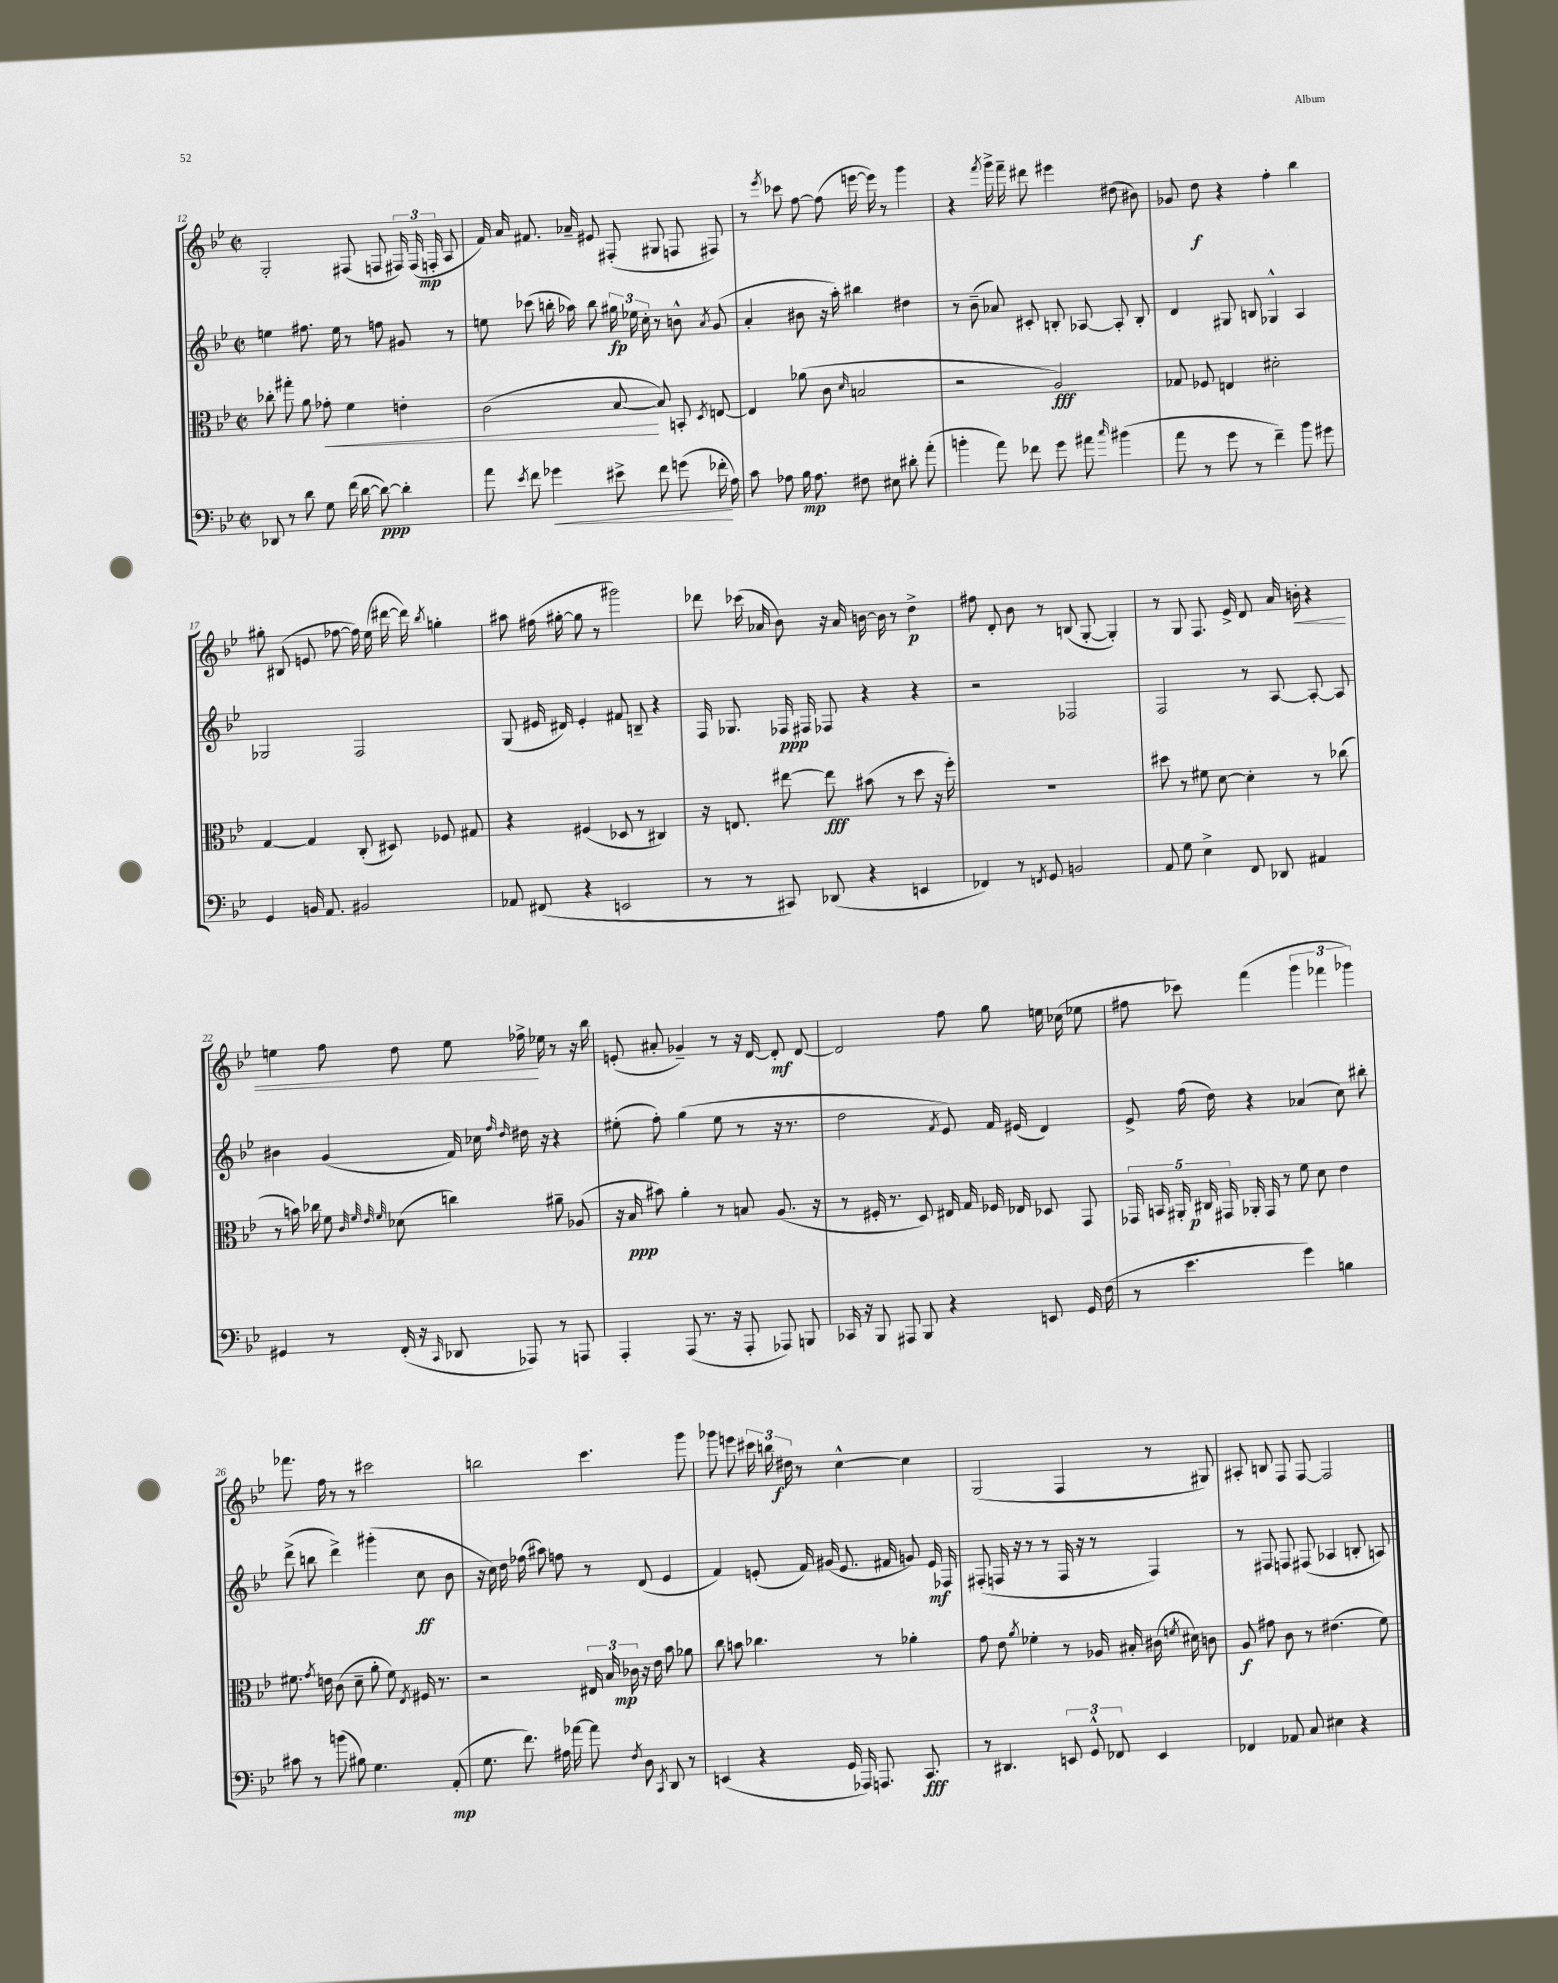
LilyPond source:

<<
\new StaffGroup <<
\new Staff = "s0" {
    \clef treble \key bes \major \defaultTimeSignature \time 2/2
    \autoBeamOff g2-. fis8( f8 \tuplet 3/2 { fis16) fis16( f16-.\mp } a8 |
    f'16) a'16 fis'8. aes'16-- eis'8 fis8-.( gis8 f8 fis8) |
    r8 \acciaccatura { ees'''8 } ces'''8 f''8~ f''8( e'''16~ e'''16) r8 g'''4 |
    r4 \acciaccatura { f'''8 } g'''16-> f'''16-- dis'''8 eis'''4 dis''8( bis'8) |
    ges'8 d''8\f r4 f''4-. bes''4 |
    gis''8-. bis8( e'8 fes''8~ fes''16) ees''16( dis'''16~ dis'''16) \acciaccatura { bes''8 } g''4-. |
    ais''8 fis''16( gis''16~-. gis''8 r8 gis'''2) |
    des'''8 ces'''16( aes'16 bes'8) r16 aes'16 b'16~ b'16 r8 d''4->\p |
    fis''8 d'8-. bes'8 r8 b8( g8~-. g4-.) |
    r8 g8 f8. ees'16-> d'8 a'16 b'16-.\< r4 |
    e''4 f''8 d''8 e''8 fes''16->\! ees''16 r8 r16 bes''16 |
    e'8-.( ais'8-. ges'4--) r8 r16 d'16~ d'8-.\mf d'8~ |
    d'2 f''8 g''8 e''16 ces''16( ees''8 |
    fis''8 ces'''8) f'''4( \tuplet 3/2 { g'''4 fes'''4 ges'''4) } |
    fes'''8. f''16 r8 r8 cis'''2 |
    b''2 c'''4. g'''8 |
    ges'''8 e'''8 \tuplet 3/2 { cis'''16 b''16 dis''16\f } r8 c''4~-^ c''4 |
    g2( f4 r8 gis8) |
    ais8-. b8 f8 f8~ f2 \bar "|." |
}
\new Staff = "s1" {
    \clef treble \key bes \major \defaultTimeSignature \time 2/2
    \autoBeamOff e''4 fis''8. e''16 r8 f''8 gis'8 r8 |
    e''8 ces'''8( b''16-. aes''16) b''8 \tuplet 3/2 { gis''16\fp ees''16 c''16-. } r8 b'8-^ \acciaccatura { a'8 } g'8( |
    a'4-. bis'8 r16 a''16-.) bis''4 dis''4 |
    r8 bes'8--( aes'8) cis'8-. b8-. aes8~ aes8-. b8-. |
    d'4 gis8 b8 ges4-^ a4 |
    ges2 f2 |
    g8( eis'16 dis'16) eis'4-. fis'8 b8-- r4 |
    f16 ges8. fes16\ppp fis16 fes8 r4 r4 |
    r2 fes2 |
    f2 r8 a8~ a8~-. a8 |
    bis'4 g'4( f'16) ces''16 \grace { f''16 d''16 } dis''16 r16 r4 |
    eis''8-.( f''8-.) g''4( eis''8 r8 r16 r8. |
    d''2 \acciaccatura { f'8 } ees'8) f'16 eis'16( d'4) |
    ees'8-> f''16( d''16) r4 aes'4( c''8) bis''8-. |
    d'''8->( b''8 d'''4->) gis'''4-.( c''8\ff bes'8 |
    r16 c''16) d''16 fes''16( ais''8) f''8 r8 d'8( ees'4 |
    f'4) e'8-.( f'16) gis'16( e'8. fis'16 g'8) e'16\mf fes16 |
    fis8-.( f16 r16 r8 r8 f16 r16 r8 f4) |
    r8 fis8 f8 fis8( aes4 b8-. a8) \bar "|." |
}
\new Staff = "s2" {
    \clef alto \key bes \major \defaultTimeSignature \time 2/2
    \autoBeamOff ces''8-. gis''8-. a'8 ges'8-.\< f'4 e'4-. |
    c'2( bes8~\! bes8) b,8-. \acciaccatura { d8 } e8~ |
    e4 aes'8( c'8 \grace { d'16 } b2 |
    r2 a2\fff) |
    ges8 fes8 e4 dis'2-. |
    g4~ g4 c8-.( dis8) fes8 gis8 |
    r4 fis4( des8 r8 cis4) |
    r16 e8. eis''8~ eis''8\fff bis'8( r8 d''8 r16 f''16-.) |
    R1 |
    dis''8 r8 fis'8 d'8~ d'4-. r8 ces''8( |
    r8 b'16) ces''16 f'8 \grace { c'32 f'32 ees'32 f'32 } des'8( c''4) ais'8-- aes8( |
    r16 bes16\ppp bis'8) a'4-. r8 b8 a8.( r16 |
    r8 fis16-. r8. d8) eis16 g16 fes16 ees16 des8 g,8 |
    \tuplet 5/4 { ges,16 b,16 ais,16-. cis16\p gis,16 } aes,16-. gis,16 r8 f'8 d'8 ees'4 |
    fis'8. \acciaccatura { g'8 } e'16 c'8( d'8-- a'8-. fis'8) \acciaccatura { ees8 } fis16 r8. |
    r2 \tuplet 3/2 { eis16 bes16 ces'16\mp } r16 ees'16 bes'8 aes'8 |
    c''8 b'8 ces''4. r8 aes'4-. |
    g'8 ees'8 \acciaccatura { a'8 } fes'4-. r8 aes16 bis16-. cis'16( \acciaccatura { f'8 } dis'16) c'8 |
    a8\f gis'8 c'8 r8 eis'4.( f'8) \bar "|." |
}
\new Staff = "s3" {
    \clef bass \key bes \major \defaultTimeSignature \time 2/2
    \autoBeamOff des,8 r8 d'8 g8 f'16( d'16~ d'8~\ppp) d'4-. |
    a'8 \acciaccatura { ees'8 } f'8 ges'4\< eis'8-> f'8 g'8( fes'16-.\! a16) |
    c'8 aes8 bes16\mp aes8. fis8 eis8 dis'8-. a'8-.( |
    b'4-. a'8) fes'8 g'8 ais'8 \grace { c''16 } bis'4( |
    a'8 r8 g'8 r8 f'4--) bes'8 gis'8 |
    g,4 b,16 a,8. bis,2 |
    aes,8 fis,8( r4 e,2 |
    r8 r8 cis,8) des,8( r4 e,4 |
    fes,4) r8 \acciaccatura { f,8 } g,8 b,2 |
    a,8 g8 ees4-> f,8 des,8 ais,4 |
    gis,4 r8 f,16-.( r16 \grace { c,16 } des,8 aes,,8) r8 a,,8 |
    a,,4-. a,,8( r8. r16 a,,8-. aes,,8) b,,8 |
    ces,16 r16 bes,,8 ais,,8 bes,,8 r4 e,8 g,16 f16( |
    r8 ees'4. g'4) b4 |
    cis'8 r8 b'8( bis8) g4. a,8-.\mp( |
    g8. f'8.) ais16 aes'16~ aes'8 \acciaccatura { f8 } d8 \acciaccatura { c,8 } d,8 r8 |
    e,4( r4 g,16 aes,,16) a,,8. c,8.\fff |
    r8 dis,4. \tuplet 3/2 { e,8 g,8-^ fes,8 } e,4 |
    fes,4 aes,8 c8 eis4 r4 \bar "|." |
}
>>
>>
\layout { \context { \Score currentBarNumber = #12 } }
